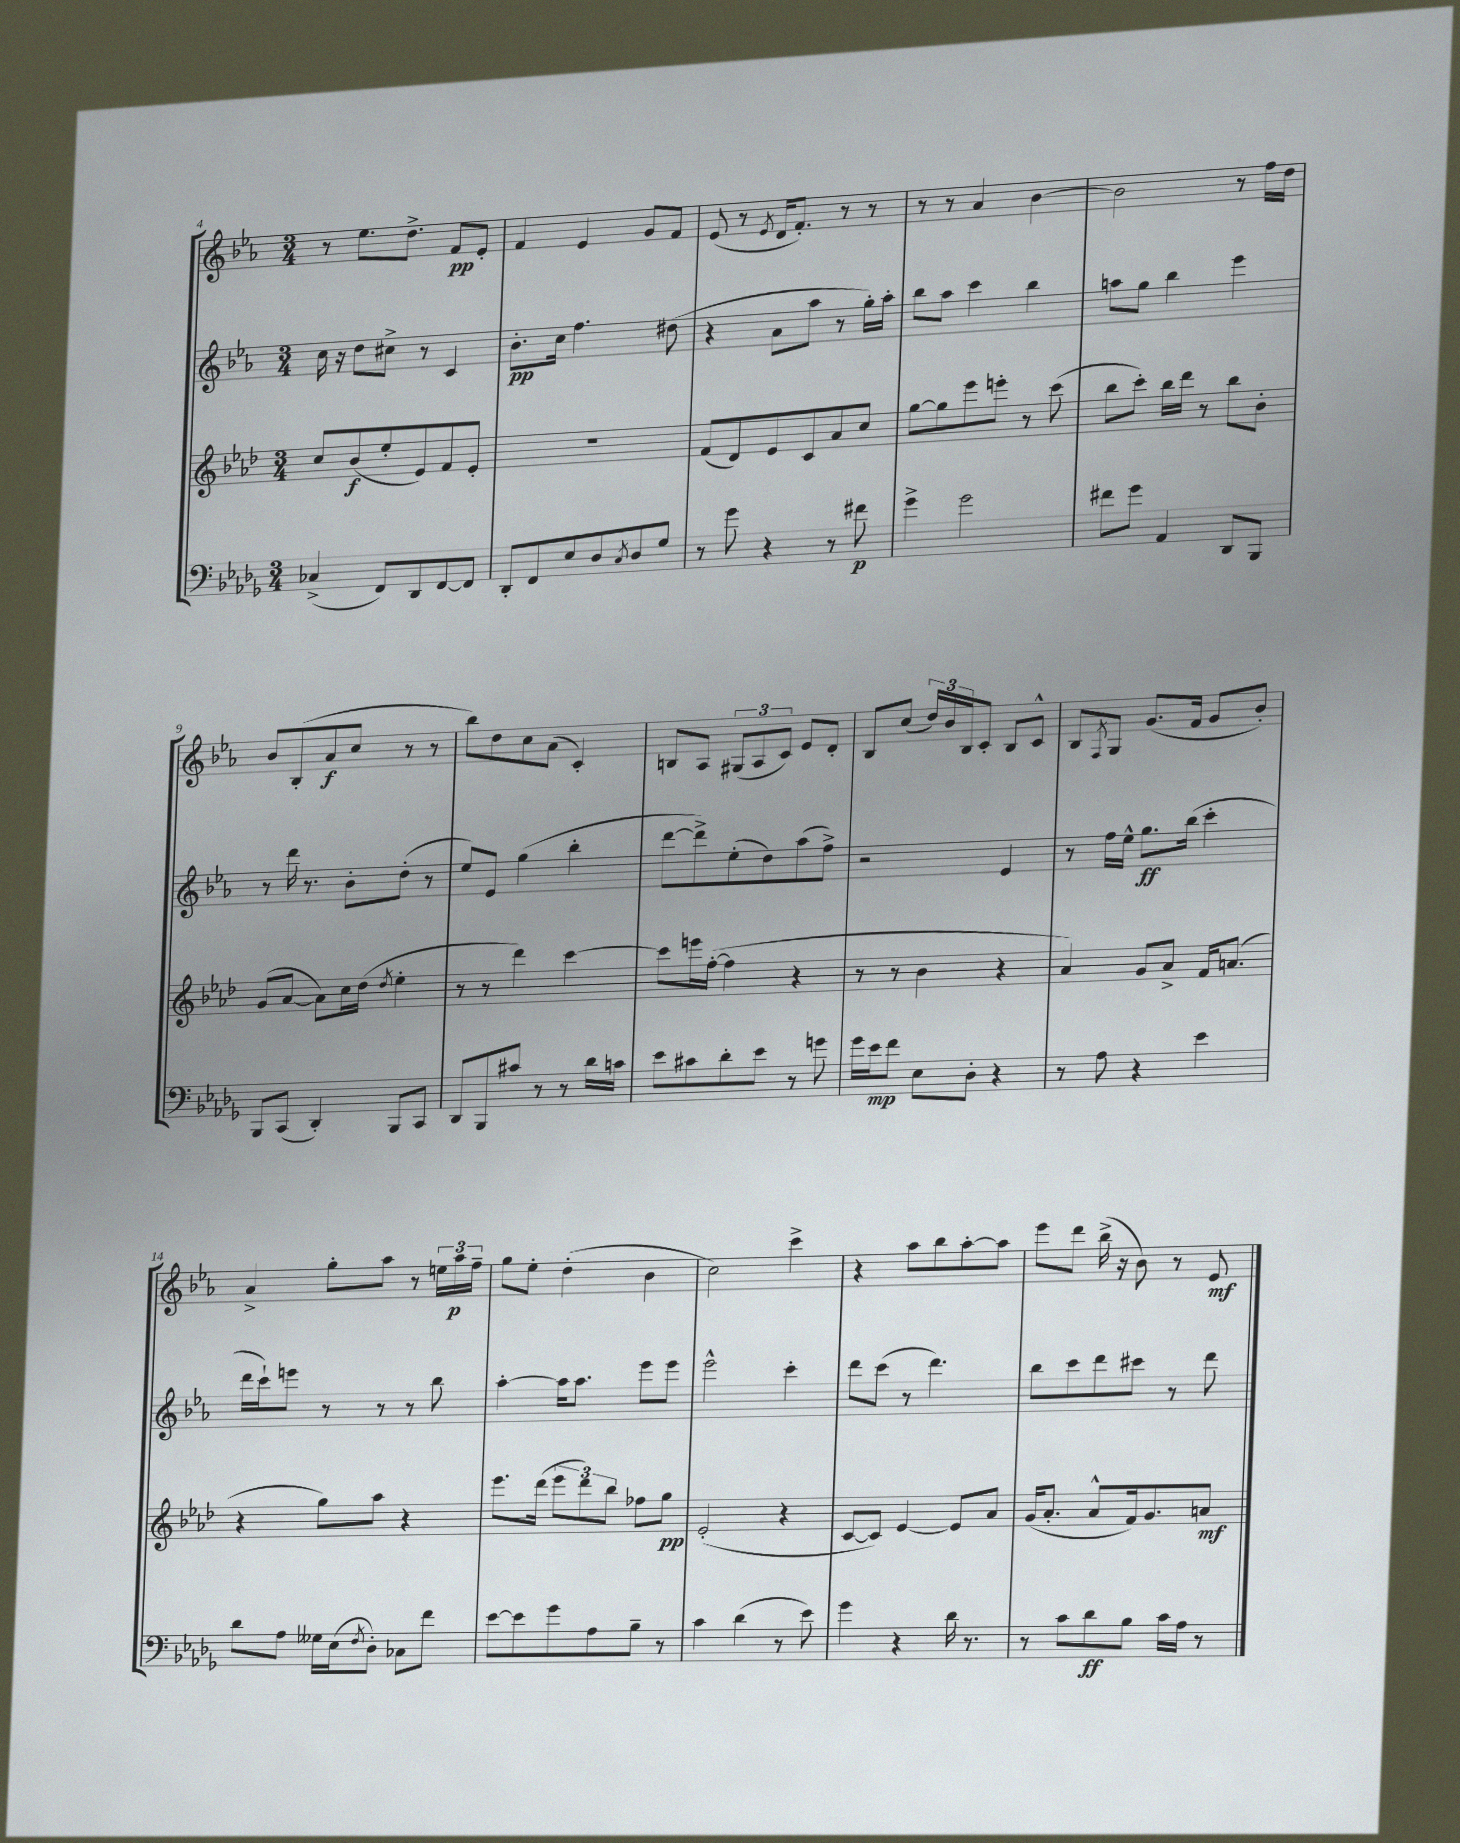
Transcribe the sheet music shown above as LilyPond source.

<<
\new StaffGroup <<
\new Staff = "s0" {
    \clef treble \key ees \major \numericTimeSignature \time 3/4
    r8 ees''8. d''8.-> f'8\pp ees'8-. |
    f'4 ees'4 g'8 f'8 |
    ees'8( r8 \acciaccatura { ees'8 } d'16 f'8.-.) r8 r8 |
    r8 r8 aes'4 bes'4~ |
    bes'2 r8 f''16 d''16 |
    bes'8 bes8-.( aes'8\f c''8 r8 r8 |
    bes''8) d''8 c''8 aes'8( c'4-.) |
    b8 aes8 \tuplet 3/2 { gis8( aes8 c'8) } ees'8 d'8-. |
    bes8 c''8( \tuplet 3/2 { d''16) bes'16 bes16 } c'8-. bes8 c'8-^ |
    bes8 \acciaccatura { f8 } g8 g'8.( f'16 g'8 bes'8-.) |
    aes'4-> g''8-. aes''8 r8 \tuplet 3/2 { e''16 aes''16\p f''16-- } |
    g''8 ees''8-. d''4-.( bes'4 |
    c''2) c'''4-> |
    r4 aes''8 bes''8 aes''8~-. aes''8 |
    ees'''8 d'''8 bes''16->( r16 bes'8) r8 ees'8\mf \bar "|." |
}
\new Staff = "s1" {
    \clef treble \key ees \major \numericTimeSignature \time 3/4
    c''16 r16 d''8 cis''8-> r8 c'4 |
    bes'8.-.\pp c''16 f''4. dis''8( |
    r4 aes'8 aes''8 r8 g''16-.) aes''16-. |
    bes''8 aes''8 c'''4 bes''4 |
    a''8 g''8 bes''4 ees'''4 |
    r8 d'''16 r8. bes'8-. d''8-.( r8 |
    ees''8) ees'8 g''4( bes''4-. |
    d'''8~ d'''8->) ees''8-.( d''8) aes''8( f''8->) |
    r2 ees'4 |
    r8 f''16 ees''16-^ g''8.\ff bes''16( c'''4-. |
    d'''16 c'''16-!) e'''8 r8 r8 r8 bes''8 |
    aes''4~-. aes''16 aes''8. ees'''8 ees'''8 |
    ees'''2-^ c'''4-. |
    d'''8 c'''8( r8 d'''4.) |
    bes''8 c'''8 d'''8 cis'''8 r8 d'''8 \bar "|." |
}
\new Staff = "s2" {
    \clef treble \key aes \major \numericTimeSignature \time 3/4
    c''8 bes'8\f( ees''8-. ees'8) f'8 ees'8-. |
    R2. |
    f'8( des'8) ees'8 c'8 aes'8 c''8 |
    g''8~ g''8 ees'''8 e'''8-. r8 c'''8( |
    bes''8 c'''8-.) bes''16 des'''16 r8 bes''8 bes'8-. |
    g'8( aes'8~ aes'8) c''16 des''16( \acciaccatura { des''8 } ees''4-. |
    r8 r8 des'''4) c'''4~ |
    c'''8 e'''16 f''16~-.( f''4 r4 |
    r8 r8 bes'4 r4 |
    aes'4) g'8 aes'8-> f'16 a'8.( |
    r4 g''8) aes''8 r4 |
    ees'''8. des'''16( \tuplet 3/2 { ees'''8 des'''8) bes''8 } fes''8 g''8\pp |
    ees'2-.( r4 |
    c'8~ c'8) ees'4~ ees'8 aes'8 |
    g'16( aes'8.-. aes'8-^ f'16) g'8. a'8\mf \bar "|." |
}
\new Staff = "s3" {
    \clef bass \key des \major \numericTimeSignature \time 3/4
    ces4->( f,8) des,8 f,8~ f,8 |
    des,8-. f,8 ees8 des8 \acciaccatura { c8 } des8 ges8 |
    r8 ges'8 r4 r8 fis'8\p |
    ges'4-> ges'2 |
    fis'8 ges'8 aes,4 des,8 bes,,8 |
    bes,,8 c,8( des,4-.) bes,,8 c,8 |
    des,8 bes,,8 cis'8 r8 r8 des'16 c'16 |
    ees'8 cis'8 des'8-. ees'8 r8 g'8 |
    ges'16 ees'16\mp f'8 ees8 des8-. r4 |
    r8 aes8 r4 ees'4 |
    des'8 aes8 geses16 ees16( \acciaccatura { f8 } des8-.) ces8 f'8 |
    ees'8~ ees'8 ges'8 aes8 bes8-- r8 |
    c'4 des'4( r8 ees'8) |
    ges'4 r4 des'16 r8. |
    r8 c'8 des'8\ff bes8 c'16 aes16 r8 \bar "|." |
}
>>
>>
\layout { \context { \Score currentBarNumber = #4 } }
